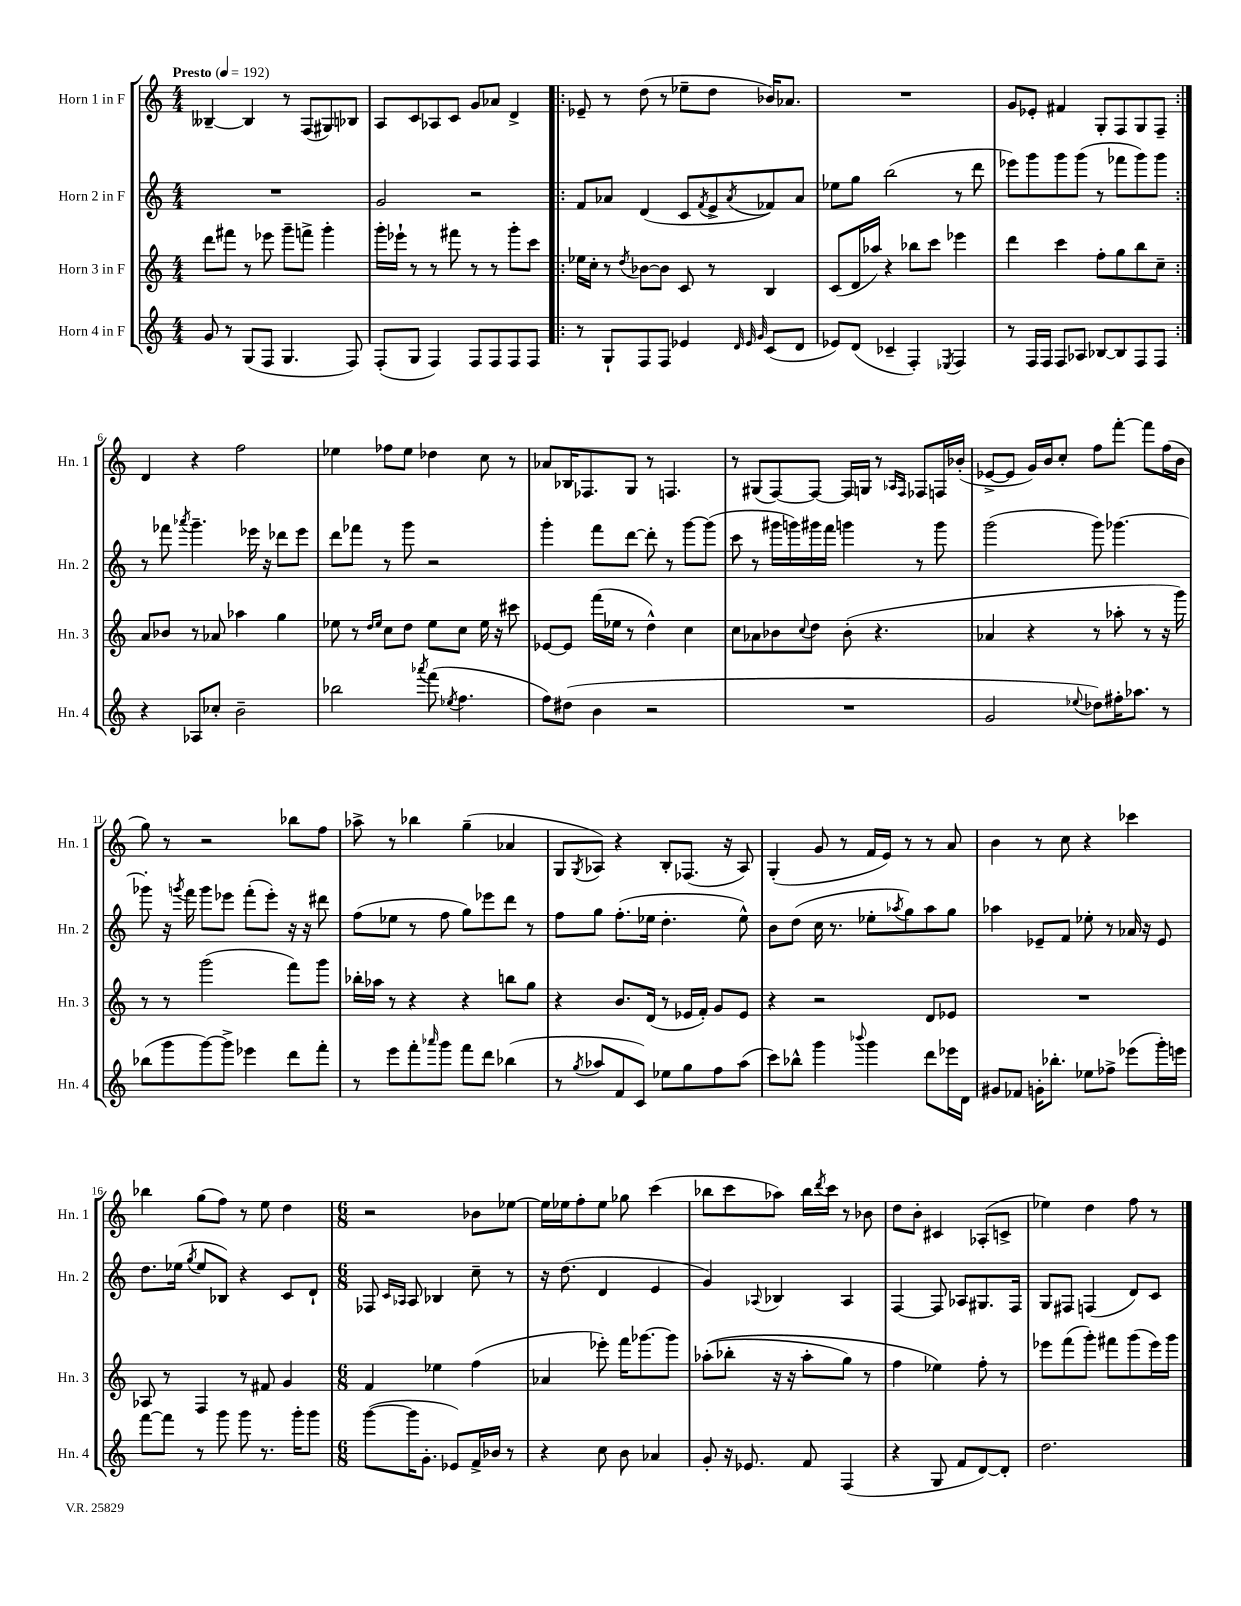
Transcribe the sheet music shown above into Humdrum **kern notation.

**kern	**kern	**kern	**kern
*staff4	*staff3	*staff2	*staff1
*clefG2	*clefG2	*clefG2	*clefG2
*k[]	*k[]	*k[]	*k[]
*M4/4	*M4/4	*M4/4	*M4/4
*MM192	*MM192	*MM192	*MM192
8g/	8ddd\L	1r	[4B--~/
8r	8fff#\J	.	.
(8G/L	8r	.	4B--/]
8F/J	8eee-\	.	.
4.G/	8ggg~\L	.	8r
.	8fff^\J	.	(8F/L
.	4ggg'\	.	8G#/)
8F/)	.	.	8B-/J
=	=	=	=
(8F'/L	16ggg'\LL	2g/	8A/L
.	16eee-`\JJ	.	.
8G/J	8r	.	8c/
4F/)	8r	.	8A-/
.	8fff#\	.	8c/J
8F/L	8r	2r	8g/L
8F/	8r	.	8a-/J
8F/	8ggg'\L	.	4d^/
8F/J	8ccc\J	.	.
=!|:	=!|:	=!|:	=!|:
8r	16ee-\LL	8f/L	8e-~/
.	16cc'\JJ	.	.
8G`/L	8r	8a-/J	8r
.	8qdd/	.	.
8F/	[8b-\L	(4d/	(8dd\
8F/J	8b-\]J	.	8r
4e-/	8c/	8c/L	8ee-~\L
.	.	8qf/	.
.	8r	8e^/	8dd\J
32qqd/	.	.	.
32qqe-/	.	.	.
32qqg/	.	8qa-/	.
(8c/L	4B/	8f-/)	16b-/LK)
.	.	.	8.a-/J
8d/J	.	8a-/J	.
=	=	=	=
8e-/L)	(8c/L	8ee-\L	1r
(8d/J	16d/L	8gg\J	.
.	16aa-/JJ)	.	.
4c-~/	4r	(2bb\	.
4F'/)	8bb-\L	.	.
.	8ccc\J	.	.
8qE-/	.	.	.
4F/	4eee-\	8r	.
.	.	8ddd\	.
=	=	=	=
8r	4ddd\	8eee-\L)	8g/L
16F/LL	.	8ggg\	8e-'/J
16F/JJ	.	.	.
8F/L	4ccc\	8ggg\	4f#/
8A-/J	.	(8ggg\J	.
[8B-/L	8ff'\L	8r	8G'/L
8B-/]	8gg\	8fff-\L	8F/
8F/	8bb\	8ggg\)	8G/
8F/J	8cc~\J	8ggg\J	8F~/J
=:|!	=:|!	=:|!	=:|!
4r	8a/L	8r	4d/
.	8b-/J	8fff-\	.
.	.	8qaaa-/	.
8A-/L	8r	4.ggg~\	4r
8cc-'/J	8a-/	.	.
2b~\	4aa-\	.	2ff\
.	.	16eee-\	.
.	.	16r	.
.	4gg\	8ddd-\L	.
.	.	8eee-\J	.
=	=	=	=
2bb-\	8ee-\	8ddd\L	4ee-\
.	8r	8fff-\J	.
.	16qqdd/LL	.	.
.	16qqee-/JJ	.	.
.	8cc\L	8r	8ff-\L
.	8dd\J	8ggg\	8ee-\J
8qaaa-/	.	.	.
(8fff\	8ee-\L	2r	4dd-\
8qee-/	.	.	.
4.ff\	8cc\J	.	.
.	16ee-\	.	8cc\
.	16r	.	.
.	8ccc#\	.	8r
=	=	=	=
8ff\L)	[8e-/L	4ggg'\	8a-/L
(8dd#\J	8e-/]J	.	16B-/K
.	.	.	8.F-/
4b\	(16fff\LL	8fff\L	.
.	16ee-\JJ	.	.
.	8r	[8ddd\J	8G/J
2r	4dd^^\)	8ddd'\]	8r
.	.	8r	4.F/
.	4cc\	[8ggg\L	.
.	.	(8ggg\]J	.
=	=	=	=
1r	8cc\L	8ccc\	8r
.	8a-\	8r	(8G#/L
.	8b-\	16ggg#\LL	[8F/)
.	.	16ggg\)	.
.	8qqcc/	.	.
.	8dd\J	16ggg#\	8F/_J
.	.	16fff\JJ	.
.	(8b-'\	4ggg\	16F/]LL
.	.	.	16G/JJ
.	4.r	.	8r
.	.	.	16qqA-/LL
.	.	.	16qqF/JJ
.	.	8r	8F-/L
.	.	8ggg\	16F/L
.	.	.	(16b-'/JJ
=	=	=	=
2g/	4a-/	(2ggg\	[8e-^/L
.	.	.	8e-/]J
.	4r	.	16g/LL)
.	.	.	16b/J
.	.	.	8cc'/J
8qqee-/	.	.	.
8dd-\L)	8r	8ggg\)	8ff\L
16ff#'\K	8aa-'\	[4.ggg-\	[8fff'\J
8.aa-\J	.	.	.
.	8r	.	8fff\]L
8r	16r	.	(16ff\L
.	16ggg\)	.	16b\JJ
=	=	=	=
(8bb-\L	8r	8ggg-'\]	8gg\)
8ggg\	8r	16r	8r
.	.	8qggg/	.
.	.	16fff\	.
[8ggg\)	(2ggg\	8ggg\L	2r
8ggg^\]J	.	8eee-\J	.
4eee-\	.	(8fff'\L	.
.	.	8eee-'\J)	.
8ddd\L	8fff\L)	16r	8bb-\L
.	.	16r	.
8fff'\J	8ggg\J	8ddd#\	8ff\J
=	=	=	=
8r	16bb-'\LL	(8ff\L	8aa-^\
.	16aa-\JJ	.	.
8eee\L	8r	8ee-\J	8r
8fff'\	4r	8r	4bb-\
16qqaaa-/	.	.	.
8ggg\J	.	8ff\	.
8fff\L	4r	8gg\L)	(4gg~\
8ddd\J	.	8eee-\	.
(4bb-\	8bb\L	8ddd\J	4a-/
.	8gg\J	8r	.
=	=	=	=
8r	4r	8ff\L	8G/L
8qgg/	.	.	8qG/
8aa-/L	.	8gg\J	8A-/J)
8f/	8.b/L	(8.ff'\L	4r
8c/J)	.	.	.
.	(16d/Jk	16ee-\Jk	.
8ee-\L	8r	4.dd'\	8B'/L
8gg\	16e-/LL	.	(8.F-/J
.	16f'/JJ)	.	.
8ff\	8g/L	.	.
.	.	.	16r
(8aa-\J	8e-/J	8ee-^^\)	8A-/)
=	=	=	=
8ccc\L)	4r	8b\L	(4G'/
8bb-^^\J	.	(8dd\J	.
4ggg\	2r	16cc\	8g/
.	.	8.r	.
.	.	.	8r
8qqbbb-/	.	.	.
4ggg\	.	8ee-'\L	16f/LL
.	.	.	16e/JJ)
.	.	8qaa-/	.
.	.	8gg\)	8r
8ddd\L	8d/L	8aa-\	8r
16eee-\L	8e-/J	8gg\J	8a/
16d\JJ	.	.	.
=	=	=	=
8g#/L	1r	4aa-\	4b\
8f-/J	.	.	.
16g'\LK	.	8e-~/L	8r
8.bb-'\J	.	.	.
.	.	8f/J	8cc\
8ee-\L	.	8ee-'\	4r
8ff-^\J	.	8r	.
(8eee-\L	.	16a-/	4ccc-\
.	.	16r	.
16ggg'\L)	.	8e-/	.
16eee\JJ	.	.	.
=	=	=	=
[8fff\L	8A-/	8.dd\L	4bb-\
8fff\]J	8r	.	.
.	.	(16ee-\Jk	.
.	.	8qgg/	.
8r	4F/	8ee-/L	(8gg\L
8ggg\	.	8B-/J)	8ff\J)
8ggg\	8r	4r	8r
8.r	8f#/	.	8ee\
.	4g/	8c/L	4dd\
16ggg'\LK	.	.	.
8ggg\J	.	8d`/J	.
=	=	=	=
*M6/8	*M6/8	*M6/8	*M6/8
([8ggg\L	4f/	8F-/	2r
.	.	16qqc/LL	.
.	.	16qqA-/JJ	.
16ggg\]K	.	8A-/	.
8.g'\J	.	.	.
.	4ee-\	4B-/	.
8e-/L)	.	.	.
16f^/L	(4ff\	8cc~\	8b-\L
16b-/JJ	.	.	.
8r	.	8r	[8ee-\J
=	=	=	=
4r	4a-/	16r	16ee-\]LL
.	.	(8.dd\	16ee-\J
.	.	.	8ff'\
8cc\	8eee-'\)	4d/	8ee-\J
8b\	16fff\LK	.	8gg-\
.	[8.ggg-\	.	.
4a-/	.	4e/	(4ccc\
.	8ggg-\]J	.	.
=	=	=	=
8g'/	&((8aa-'\L	4g/)	8bb-\L
16r	8bb-'\J	.	8ccc\
8.e-/	.	.	.
.	.	8qqA-/	.
.	16r	4B-/	8aa-\J)
.	16r	.	.
8f/	8aa-'\L	.	16bb-\LL
.	.	.	8qddd/
.	.	.	16ccc\JJ
(4F/	8gg\J)	4A-/	8r
.	8r	.	8b-\
=	=	=	=
4r	4ff\	[4F/	8dd\L
.	.	.	8b'\J
8G/	4ee-\&)	8F/]	4c#/
8f/L	.	8A-/L	.
[8d/)	8ff'\	8.G#/	(8A-'/L
8d'/]J	8r	.	8c^/J
.	.	16F/Jk	.
=	=	=	=
2.dd\	8eee-\L	8G/L	4ee-\)
.	(8fff\	8F#/J	.
.	8ggg'\J)	(4F/	4dd\
.	8fff#\L	.	.
.	(8ggg\	8d/L)	8ff\
.	16eee-\L)	8c/J	8r
.	16ggg\JJ	.	.
==	==	==	==
*-	*-	*-	*-
